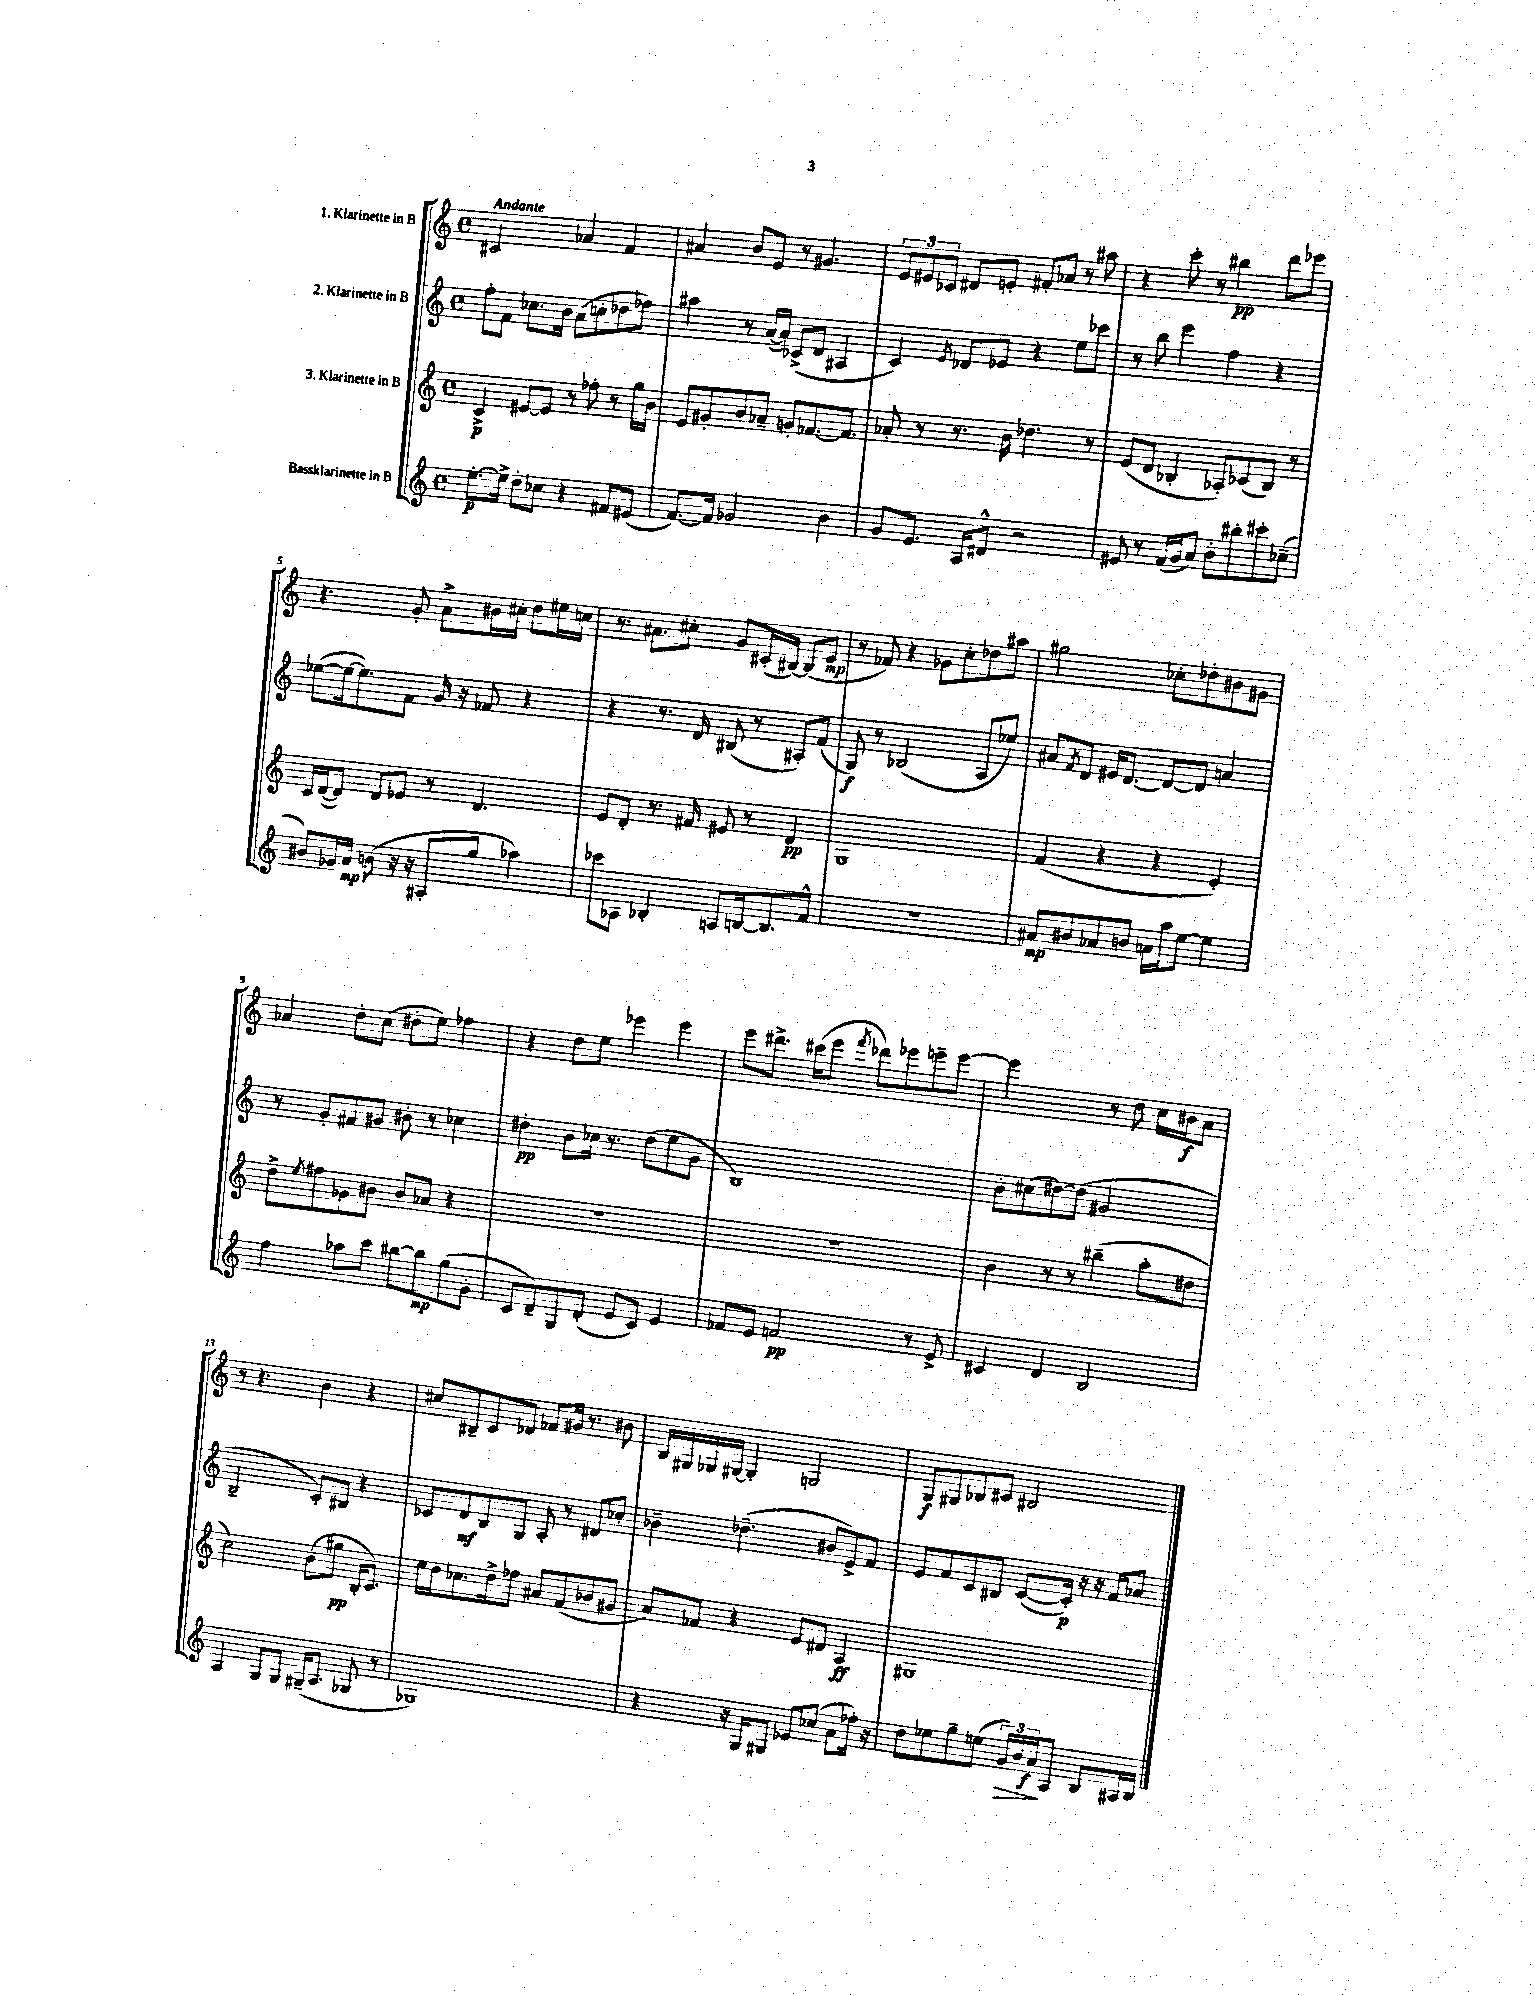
<<
\new StaffGroup <<
\new Staff = "s0" \with { instrumentName = "1. Klarinette in B" } {
    \clef treble \key c \major \defaultTimeSignature \time 4/4 \tempo "Andante"
    cis'2 aes'4 f'4 |
    ais'4 b'8 e'8 r8 gis'4. |
    \tuplet 3/2 { e'8 eis'8 ces'8 } dis'8 e'8-. fis'8-. aes'8 r8 ais''8 |
    r4 c'''8-. r8 bis''4\pp d'''8 ees'''8 |
    r4. g'8-. a'8-> bis'16 cis''16-. d''8 eis''16 c''16 |
    r8. ais'8. cis''8-. g'8 cis'16-.( bis16~) bis8( e'8\mp |
    r8 fes'8) r4 ges'8 c''8-. des''8 ais''8 |
    gis''2 ces''8-. des''8-. bis'8 gis'8 |
    aes'4 d''8-. c''8( dis''8-. e''8) fes''4 |
    r4 d''8 e''8 ees'''4 ees'''4 |
    e'''8 dis'''8.-> cis'''16( e'''8 \acciaccatura { f'''8 } des'''8) ees'''8 e'''8-- e'''8~ |
    e'''2 r8 d''8 c''16 bis'16\f a'8 |
    r8 r4. b'4 r4 |
    cis''8 bis8-- c'8 des'8 fes'8 gis'16 r8. bis'8 |
    b16 gis16 ges16 gis16~ gis4-. g2 |
    g8\f gis8 bes8 cis'8 bis2 \bar "|." |
}
\new Staff = "s1" \with { instrumentName = "2. Klarinette in B" } {
    \clef treble \key c \major \defaultTimeSignature \time 4/4
    f''8-. f'8 ces''8. b'16 a'8( c''8-. des''8 fes''8) |
    ais''4 r8 a'16~( a'16) ces'8->( d'8 ais4 |
    c'4) \acciaccatura { e'8 } des'8 ees'8 r4 e''8 ces'''8 |
    r8 b''8 e'''4 f''4 r4 |
    ees''8~( ees''16~ ees''8.) f'8 g'16 r16 fes'8 r4 |
    r4 r8. d'16 bis8( r8 ais8-.) f'8( |
    g8\f) r8 bes2( a8 ees''8) |
    ais'8 \acciaccatura { f'8 } d'8 eis'16 d'8.~ d'8~ d'8 a'4 |
    r8 g'8-. fis'8 gis'8 bis'8-. r8 ces''4 |
    dis''4-.\pp b'8 ces''16 r8. dis''8( e''8 g'8 |
    b1) |
    b'8-. cis''8( dis''8~) dis''8( gis'2 |
    b2-- c'8-.) bis8 r4 |
    ces'8 d'8\mf b8 g8 a8-. r8 dis'8 ces''8-. |
    bes'4-- des''4.--( bis'8 e'8->) f'8 |
    e'8 f'8 c'8 bis8 c'8~( c'16-.\p) r16 r16 f'16 aes'8 \bar "|." |
}
\new Staff = "s2" \with { instrumentName = "3. Klarinette in B" } {
    \clef treble \key c \major \defaultTimeSignature \time 4/4
    c'4->\p eis'8~ eis'8 r8 fes''8-. r8 g''16 b'16 |
    e'8 gis'8-. b'8 aes'8-- g'8-. fes'8.~ fes'8. |
    aes'8-. r8 r8. b'16 des''4. r8 |
    e'8( d'8 bes4-. aes8-.) ces'8( bes8) r8 |
    c'16 d'16~( d'8) d'8 ees'8 r8 d'4. |
    e'8 d'8-. r8. fis'16 eis'8 r8 d'4\pp |
    g1 |
    f'4( r4 r4 e'4-.) |
    d''8-> \acciaccatura { e''8 } fis''8 ges'8 bis'8 bis'8 aes'8 r4 |
    R1 |
    r1 |
    b'4 r8 r8 bis''4--( a''8-. dis''8 |
    c''2) b'8( gis''8\pp b16-. c'8.) |
    e''16 d''16 ces''8. d''16-> fes''8 ais'8 f'8( bes'8 gis'8 |
    a'8) fes'8 r4 e'8 dis'8 a4\ff |
    gis1 \bar "|." |
}
\new Staff = "s3" \with { instrumentName = "Bassklarinette in B" } {
    \clef treble \key c \major \defaultTimeSignature \time 4/4
    e''8.~-.\p e''16-> d''8-. ces''8 r4 fis'8 eis'8( |
    f'8.~) f'16 ges'2 b'4 |
    g'8 e'8. a16 dis'8-^ r2 |
    eis'8 r8 f'16( g'16 a'8) b'8-. bis''8-. cis'''8-. ces''8--( |
    bis'8) ges'16 a'16\mp b'8( r16 r16 ais8-. g''8 aes''4) |
    ces'''8 aes8 bes4-. a8 b16~ b8. f'8-^ |
    r1 |
    ais'8\mp bis'8 aes'8 b'8 a'16 a''16 e''8~ e''4 |
    f''4 aes''8 c'''8 bis''8~ bis''8\mp g''8( g'8-. |
    c'8 d'8--) g8 d'8-.( e'8 c'8) e'4 |
    fes'8 e'8 f'2\pp r8 e'8-> |
    cis'4 d'4 b2 |
    a4 g8 g8 gis16--( a8. ges8 r8 |
    ges1) |
    r4 r16 g16 gis8 ees'8 ces''8( a'8 fes''16-.) r16 |
    d''8 ees''8 g''8-- e''8( \tuplet 3/2 { g'16\>) b'16 a'16\f\! } a8 b8 ais16 b16 \bar "|." |
}
>>
>>
